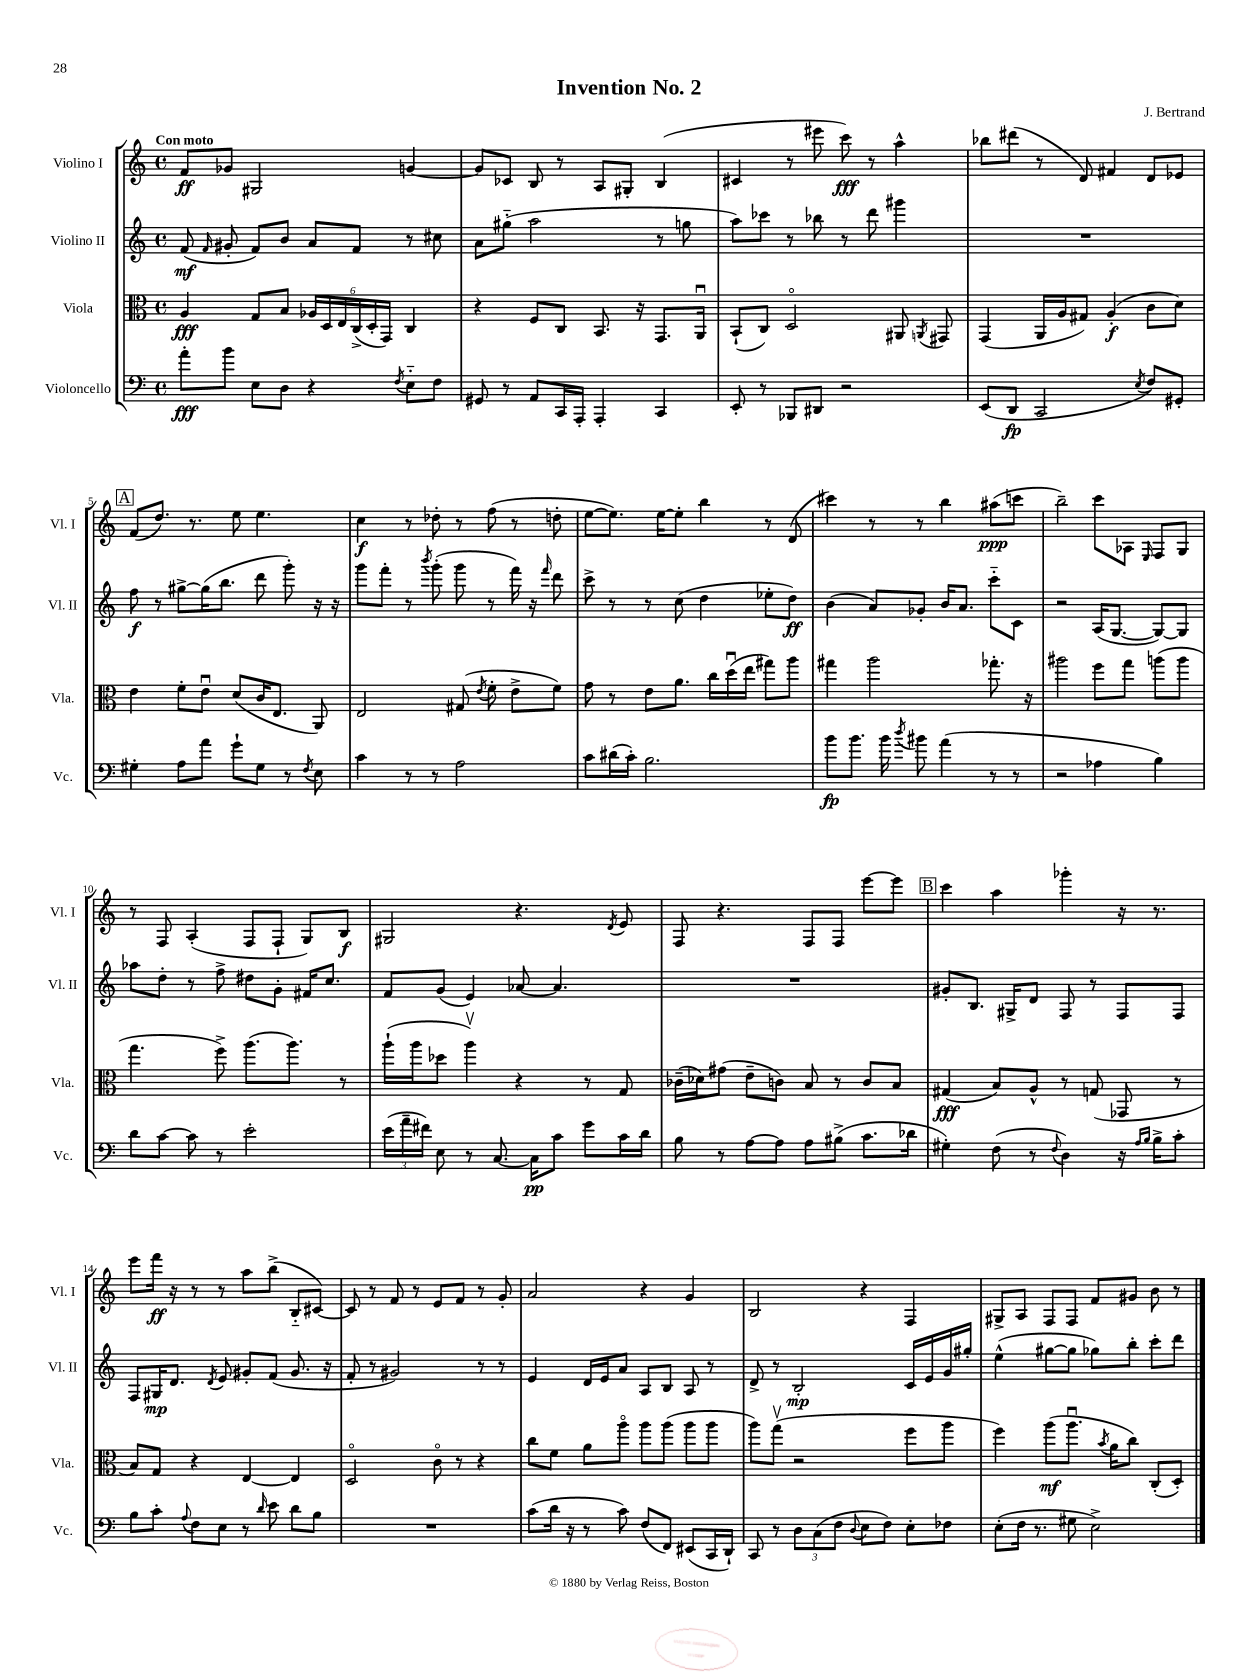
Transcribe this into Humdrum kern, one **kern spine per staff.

**kern	**dynam	**kern	**dynam	**kern	**dynam	**kern	**dynam
*part4	*part4	*part3	*part3	*part2	*part2	*part1	*part1
*staff4	*staff4	*staff3	*staff3	*staff2	*staff2	*staff1	*staff1
*I"Violoncello	*	*I"Viola	*	*I"Violino II	*	*I"Violino I	*
*I'Vc.	*	*I'Vla.	*	*I'Vl. II	*	*I'Vl. I	*
*clefF4	*	*clefC3	*	*clefG2	*	*clefG2	*
*k[]	*	*k[]	*	*k[]	*	*k[]	*
*M4/4	*	*M4/4	*	*M4/4	*	*M4/4	*
*met(c)	*	*met(c)	*	*met(c)	*	*met(c)	*
=1	=1	=1	=1	=1	=1	=1	=1
!	!	!	!	!	!	!LO:TX:a:B:t=Con moto	!
8a'\L	fff	4A/	fff	(8f/	mf	8f/L	ff
.	.	.	.	16qqf/	.	.	.
8b\J	.	.	.	8g#X'/	.	8g-X/J	.
8E\L	.	8G/L	.	8f/L)	.	2G#X/	.
8D\J	.	8B/J	.	8b/J	.	.	.
4r	.	24A-X/LL	.	8a/L	.	.	.
.	.	24D/	.	.	.	.	.
.	.	24E/	.	.	.	.	.
.	.	(24C^/	.	8f/J	.	.	.
.	.	24D'/	.	.	.	.	.
.	.	24GG/JJ)	.	.	.	.	.
8qF/	.	.	.	.	.	.	.
8E\L	.	4C/	.	8r	.	[4gn/	.
8F\J	.	.	.	8cc#X\	.	.	.
=2	=2	=2	=2	=2	=2	=2	=2
8GG#X/	.	4r	.	8a\L	.	8g/L]	.
8r	.	.	.	(8gg#X\J	.	8c-X/J	.
8AA/L	.	8F/L	.	2aa\	.	8B/	.
16CC/L	.	8C/J	.	.	.	8r	.
16AAA'/JJ	.	.	.	.	.	.	.
4AAA'/	.	8.BB/	.	.	.	8A/L	.
.	.	.	.	.	.	8G#X'/J	.
.	.	16r	.	.	.	.	.
4CC/	.	8.GG/L	.	8r	.	(4B/	.
.	.	.	.	8ggn\	.	.	.
.	.	16AAu/Jk	.	.	.	.	.
=3	=3	=3	=3	=3	=3	=3	=3
8EE'/	.	(8BB`/L	.	8aa\L)	.	4c#X/	.
8r	.	8C/J)	.	8ccc-X\J	.	.	.
8BBB-X/L	.	2D/	.	8r	.	8r	.
8DD#X/J	.	.	.	8bb-X\	.	8eee#X\	.
2r	.	.	.	8r	.	8ccc\)	fff
.	.	.	.	8ddd\	.	8r	.
.	.	8AA#X/	.	4ggg#X\	.	4aa^^\	.
.	.	8qAAn/	.	.	.	.	.
.	.	8GG#X/	.	.	.	.	.
=4	=4	=4	=4	=4	=4	=4	=4
(8EE/L	.	(4GG/	.	1r	.	8bb-X\L	.
8DD/J	fp	.	.	.	.	(8ddd#X\J	.
2CC/	.	16AA/LL	.	.	.	8r	.
.	.	16A/J	.	.	.	.	.
.	.	8G#X/J)	.	.	.	8d/)	.
.	.	(4A'/	f	.	.	4f#X/	.
8qE/	.	.	.	.	.	.	.
8F/L)	.	8c\L	.	.	.	8d/L	.
8GG#X'/J	.	8d\J)	.	.	.	8e-X/J	.
!!LO:LB:g=z
!!LO:REH:place=s1:t=A
=5	=5	=5	=5	=5	=5	=5	=5
4G#X'\	.	4e\	.	8ff\	f	(8f/L	.
.	.	.	.	8r	.	8.dd/J)	.
8A\L	.	8f'\L	.	[8gg#X^\L	.	.	.
.	.	.	.	.	.	8.r	.
8a\J	.	8eu\J	.	(16gg#\K]	.	.	.
.	.	.	.	8.bb\J	.	.	.
8g`\L	.	(8d/L	.	.	.	8ee\	.
8G#\J	.	16c/K	.	8ddd\	.	4.ee\	.
.	.	8.E/J	.	.	.	.	.
8r	.	.	.	8ggg'\)	.	.	.
8qF/	.	.	.	.	.	.	.
8E\	.	8AA/)	.	16r	.	.	.
.	.	.	.	16r	.	.	.
=6	=6	=6	=6	=6	=6	=6	=6
4c\	.	2E/	.	8ggg\L	.	4cc\	f
.	.	.	.	8fff'\J	.	.	.
8r	.	.	.	8r	.	8r	.
.	.	.	.	8qbbb/	.	.	.
8r	.	.	.	(8ggg'\	.	8dd-X'\	.
2A\	.	(8G#X/	.	8ggg\	.	8r	.
.	.	8qe/	.	.	.	.	.
.	.	8f'\	.	8r	.	(8ff\	.
.	.	8e^\L	.	16fff\)	.	8r	.
.	.	.	.	16r	.	.	.
.	.	.	.	16qqfff/	.	.	.
.	.	8f\J)	.	8ddd\	.	8ddn'\	.
=7	=7	=7	=7	=7	=7	=7	=7
8c\L	.	8g\	.	8ccc^\	.	[8ee\L	.
(16d#X\L	.	8r	.	8r	.	8.ee\J])	.
16c'\JJ)	.	.	.	.	.	.	.
2.B\	.	8e\L	.	8r	.	.	.
.	.	.	.	.	.	[16ee\KL	.
.	.	8.a\J	.	(8cc\	.	8ee'\J]	.
.	.	.	.	4dd\	.	4bb\	.
.	.	16cc\LL	.	.	.	.	.
.	.	(16ddu\	.	.	.	.	.
.	.	16ee\JJ	.	.	.	.	.
.	.	8gg#X\L)	.	8ee-X'\L	.	8r	.
.	.	8aa\J	.	8dd\J)	ff	(8d/	.
=8	=8	=8	=8	=8	=8	=8	=8
8b\L	fp	4gg#X\	.	(4b\	.	4ccc#X\)	.
8.b\J	.	.	.	.	.	.	.
.	.	2aa\	.	8a/L)	.	8r	.
16b\	.	.	.	.	.	.	.
8qdd/	.	.	.	.	.	.	.
8b#X\	.	.	.	8g-X'/J	.	8r	.
(4a\	.	.	.	16b/KL	.	4bb\	.
.	.	.	.	8.a/J	.	.	.
8r	.	8.gg-X'\	.	8ccc\L	.	(8aa#X\L	ppp
8r	.	.	.	8c\J	.	8cccn\J	.
.	.	16r	.	.	.	.	.
=9	=9	=9	=9	=9	=9	=9	=9
2r	.	2aa#X\	.	2r	.	2bb~\)	.
4A-X\	.	8ff\L	.	(16A/KL	.	8ccc\L	.
.	.	.	.	[8.G/J	.	.	.
.	.	8gg\J	.	.	.	8A-X\J	.
.	.	.	.	.	.	16qqE/	.
4B\)	.	(8aan\L	.	8G/L_)	.	8F/L	.
.	.	8aa\J	.	8G/J]	.	8G/J	.
!!LO:LB:g=z
=10	=10	=10	=10	=10	=10	=10	=10
8d\L	.	4.gg\	.	8aa-X\L	.	8r	.
[8c\J	.	.	.	8dd'\J	.	8F/	.
8c\]	.	.	.	8r	.	(4A'/	.
8r	.	8ff^\)	.	8ff^\	.	.	.
2e'\	.	(8.aa\L	.	8dd#X\L	.	8F/L	.
.	.	.	.	8g'\J	.	8F`/J	.
.	.	8.aa\J)	.	.	.	.	.
.	.	.	.	16f#X/KL	.	8G/L)	.
.	.	.	.	8.cc/J	.	.	.
.	.	8r	.	.	.	8B/J	f
=11	=11	=11	=11	=11	=11	=11	=11
(24e\LL	.	(16aa`\LL	.	8f/L	.	2G#X/	.
24a~\	.	.	.	.	.	.	.
.	.	16aa\J	.	.	.	.	.
24f#X\JJ)	.	.	.	.	.	.	.
8E\	.	8dd-X\J	.	(8g/J	.	.	.
8r	.	4aav\)	.	4e/)	.	.	.
[8.C/	.	.	.	.	.	.	.
.	.	4r	.	[8a-X/	.	4.r	.
16C\KL]	pp	.	.	.	.	.	.
8c\J	.	.	.	4.a-/]	.	.	.
8g\L	.	8r	.	.	.	.	.
.	.	.	.	.	.	8qd/	.
16c\L	.	8G/	.	.	.	8e/	.
16d\JJ	.	.	.	.	.	.	.
=12	=12	=12	=12	=12	=12	=12	=12
8B\	.	(16c-X~\LL	.	1r	.	8F/	.
.	.	16d-X\J)	.	.	.	.	.
8r	.	(8g#X\J	.	.	.	4.r	.
[8A\L	.	8e~\L	.	.	.	.	.
8A\J]	.	8cn\J)	.	.	.	.	.
8A\L	.	8B/	.	.	.	8F/L	.
(8B#X^\J	.	8r	.	.	.	8F/J	.
8.c\L	.	8c/L	.	.	.	[8eee\L	.
.	.	8B/J	.	.	.	8eee\J]	.
16d-X\Jk	.	.	.	.	.	.	.
!!LO:REH:place=s1:t=B
=13	=13	=13	=13	=13	=13	=13	=13
4G#X'\)	.	(4G#X/	fff	8g#X'/L	.	4ccc\	.
.	.	.	.	8.B/J	.	.	.
(8F\	.	8B/L)	.	.	.	4aa\	.
.	.	.	.	16G#X^/KL	.	.	.
8r	.	8A^^/J	.	8d/J	.	.	.
8qqF/	.	.	.	.	.	.	.
4D\)	.	8r	.	8F/	.	4ggg-X'\	.
.	.	(8Gn/	.	8r	.	.	.
16r	.	8GG-X/	.	8F/L	.	16r	.
16qqA/LL	.	.	.	.	.	.	.
16qqB/JJ	.	.	.	.	.	.	.
16B^\KL	.	.	.	.	.	8.r	.
8c'\J	.	8r	.	8F/J	.	.	.
!!LO:LB:g=z
=14	=14	=14	=14	=14	=14	=14	=14
8B\L	.	8B/L)	.	8F/L	.	8eee\L	.
8c'\J	.	8G/J	.	16G#X/K	mp	16fff\Jk	ff
.	.	.	.	8.d/J	.	16r	.
8qqA/	.	.	.	.	.	.	.
8F\L	.	4r	.	.	.	8r	.
.	.	.	.	8qd/	.	.	.
8E\J	.	.	.	8e/	.	8r	.
8r	.	[4E/	.	8g#X'/L	.	8aa\L	.
16qqd/	.	.	.	.	.	.	.
8e\	.	.	.	(8f/J	.	(8bb^\J	.
8d\L	.	4E/]	.	8.g#/	.	8B/L	.
8B\J	.	.	.	.	.	[8c#X/J)	.
.	.	.	.	16r	.	.	.
=15	=15	=15	=15	=15	=15	=15	=15
1r	.	2D/	.	8f'/	.	8c#/]	.
.	.	.	.	8r	.	8r	.
.	.	.	.	2g#X/)	.	8f/	.
.	.	.	.	.	.	8r	.
.	.	8c\	.	.	.	8e/L	.
.	.	8r	.	.	.	8f/J	.
.	.	4r	.	8r	.	8r	.
.	.	.	.	8r	.	8g'/	.
=16	=16	=16	=16	=16	=16	=16	=16
(8c\L	.	8cc\L	.	4e/	.	2a/	.
16d\Jk	.	8f\J	.	.	.	.	.
16r	.	.	.	.	.	.	.
8r	.	8a\L	.	16d/LL	.	.	.
.	.	.	.	16e/J	.	.	.
8c\)	.	8aa\J	.	8a/J	.	.	.
(8F/L	.	8aa\L	.	8A/L	.	4r	.
8FF/J)	.	(8aa\J	.	8B/J	.	.	.
(8EE#X/L	.	8aa\L	.	8A/	.	4g/	.
16CC/L	.	8aa\J	.	8r	.	.	.
16DD`/JJ)	.	.	.	.	.	.	.
=17	=17	=17	=17	=17	=17	=17	=17
8CC/	.	8aa\L)	.	8d^/	.	2B/	.
8r	.	(8ggv\J	.	8r	.	.	.
12D\L	.	2r	.	2B'/	mp	.	.
(12C\	.	.	.	.	.	.	.
12F\J	.	.	.	.	.	.	.
8qqD/	.	.	.	.	.	.	.
8E\L	.	.	.	.	.	4r	.
8F\J)	.	.	.	.	.	.	.
8E'\L	.	8ff\L	.	16c/LL	.	4F/	.
.	.	.	.	16e/	.	.	.
8F-X\J	.	8aa\J	.	16g/	.	.	.
.	.	.	.	16gg#X'/JJ	.	.	.
=18	=18	=18	=18	=18	=18	=18	=18
(8E'\L	.	4ff\)	.	(4ee^^\	.	8G#X^/L	.
16F\Jk	.	.	.	.	.	8A/J	.
8.r	.	.	.	.	.	.	.
.	.	(8aa\L	mf	[8gg#X\L	.	8F/L	.
8G#X\	.	8.aau\J	.	8gg#\J]	.	8F/J	.
2E^\)	.	.	.	8gg-X\L)	.	8f/L	.
.	.	8qb/	.	.	.	.	.
.	.	16a\KL	.	.	.	.	.
.	.	8cc\J)	.	8bb'\J	.	8g#X/J	.
.	.	(8C'/L	.	8ccc'\L	.	8b\	.
.	.	8D'/J)	.	8ddd\J	.	8r	.
==	==	==	==	==	==	==	==
*-	*-	*-	*-	*-	*-	*-	*-
